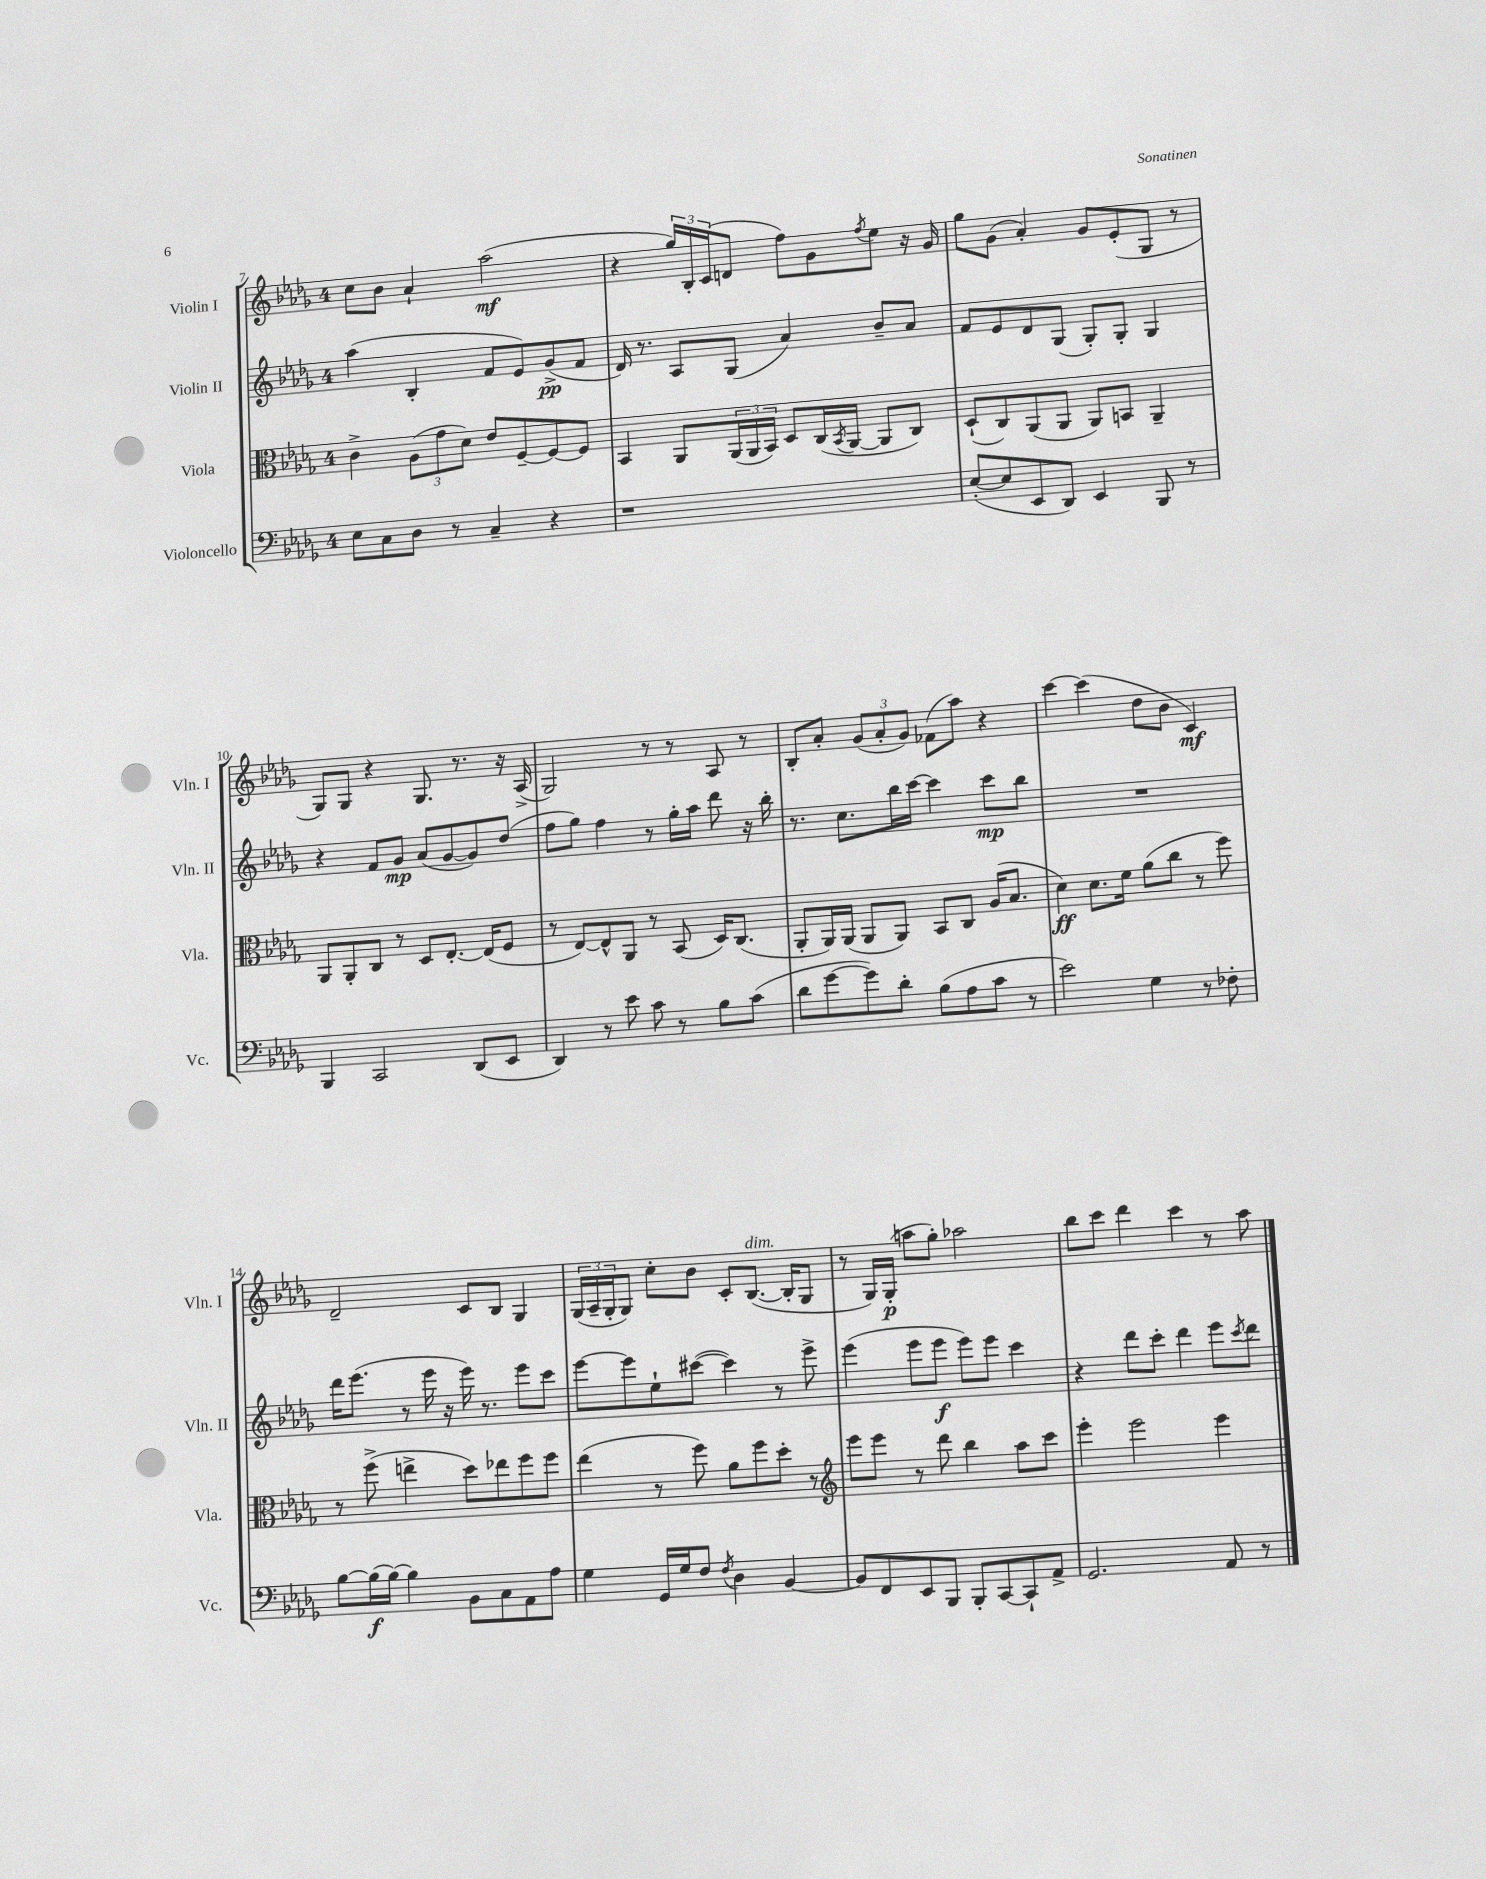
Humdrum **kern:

**kern	**kern	**kern	**kern
*staff4	*staff3	*staff2	*staff1
*clefF4	*clefC3	*clefG2	*clefG2
*k[b-e-a-d-g-]	*k[b-e-a-d-g-]	*k[b-e-a-d-g-]	*k[b-e-a-d-g-]
*M4/4	*M4/4	*M4/4	*M4/4
8E-	4c^	(4aa-	8cc
8C	.	.	8b-
8D-	(12A-	4B-'	4a-`
.	12g-	.	.
8r	.	.	.
.	12d-)	.	.
4C~	8e-	8f	(2aa-
.	[8F~	8e-)	.
4r	8F_	(8g-^	.
.	8F]	8f	.
=	=	=	=
1r	4BB-	16d-)	4r
.	.	8.r	.
.	8AA-	8A-	24gg-)
.	.	.	24B-'
.	.	.	(24c
.	(24AA-	(8G-	8d
.	24AA-	.	.
.	24BB-)	.	.
.	8D-	4a-)	8ff)
.	(16C	.	8g-
.	8qBB-	.	.
.	[16AA-	.	.
.	.	.	8qff
.	8AA-]	8b-~	8ee-
.	8C)	8a-	16r
.	.	.	16g-
=	=	=	=
([8E-'	(8D-`	8f	8gg-
8E-]	8C)	8e-	(8g-
8EE-	(8AA-	8d-	4a-')
8DD-)	8AA-	(8G-	.
4EE-	8AA-)	8G-')	8g-
.	8BB	8G-'	(8e-'
8BBB-	4AA-~	4G-	8G-
8r	.	.	8r
=	=	=	=
4BBB-	8AA-	4r	8G-)
.	8AA-'	.	8G-
2CC	8C	8f	4r
.	8r	8g-	.
.	8D-	(8a-	8.G-
.	[8.E-'	[8g-	.
.	.	.	8.r
(8DD-	.	8g-])	.
.	(16E-]	.	.
8EE-	8F	(8dd-	16r
.	.	.	(16A-^
=	=	=	=
4DD-)	8r	8ff	2G-)
.	[8E-)	8gg-)	.
8r	8E-^^]	4ff	.
8e-	8AA-	.	.
8c	8r	8r	8r
8r	(8BB-	16gg-'	8r
.	.	16aa-	.
8B-	16D-)	8ddd-	8A-
.	(8.C	.	.
(8c	.	16r	8r
.	.	16bb-'	.
=	=	=	=
8d-	8AA-'	8.r	8B-'
[8g-	16AA-)	.	8a-'
.	(16AA-	8.cc	.
8g-])	8AA-	.	(12g-
.	.	.	12a-'
8d-'	8AA-)	16bb-	.
.	.	.	12g-)
.	.	[16ccc	.
(8B-	8BB-	4ccc]	(8f-
8A-	8C	.	8aa-)
8c	(16A-	8ccc	4r
.	8.B-	.	.
8r	.	8bb-	.
=	=	=	=
2e-)	4d-)	1r	[4ccc
.	8.d-	.	(4ccc]
.	16f	.	.
4G-	(8a-	.	8dd-
.	8cc	.	8b-
8r	8r	.	4c)
8F-'	8ff)	.	.
=	=	=	=
[8B-	8r	16ddd-	2d-~
.	.	(8.eee-	.
(16B-]	(8ff^	.	.
[16B-)	.	.	.
4B-]	4ee^	8r	.
.	.	16eee-	.
.	.	16r	.
8BB-	8dd-)	16eee-)	8c
.	.	8.r	.
8C	8ee-	.	8B-
8AA-	8ff	8eee-	4G-
8A-	8ff	8ccc	.
=	=	=	=
4G-	(4ee-	[8eee-	(24G-
.	.	.	24A-~
.	.	.	24G-'
.	.	8eee-]	8G-)
16GG-	8r	8ee-`	8cc'
16G-	.	.	.
8F	8ff)	([8ccc#	8b-
8qF	.	.	.
4D-	8a-	4ccc#])	8c'
.	8ff	.	([8.B-
[4BB-	8dd-'	8r	.
.	.	.	16B-']
.	8r	8eee-^	8G-
=	=	=	=
*	*clefG2	*	*
8BB-]	8eee-	(4eee-	8r
8FF	8eee-	.	16G-)
.	.	.	(16G-'
8EE-	8r	8eee-	8aa
8BBB-	8ddd-	8eee-	8gg-')
8BBB-'	4bb-	8eee-)	2aa-
[8CC	.	8eee-	.
8CC`]	8aa-	4ccc	.
8AA-^	8ccc	.	.
=	=	=	=
2.GG-	4eee-'	4r	8bb-
.	.	.	8ccc
.	2eee-	8ddd-	4ddd-
.	.	8ccc'	.
.	.	4ddd-	4ccc
8AA-	4eee-	8eee-	8r
.	.	8qccc	.
8r	.	8ddd-	8aa-
==	==	==	==
*-	*-	*-	*-
